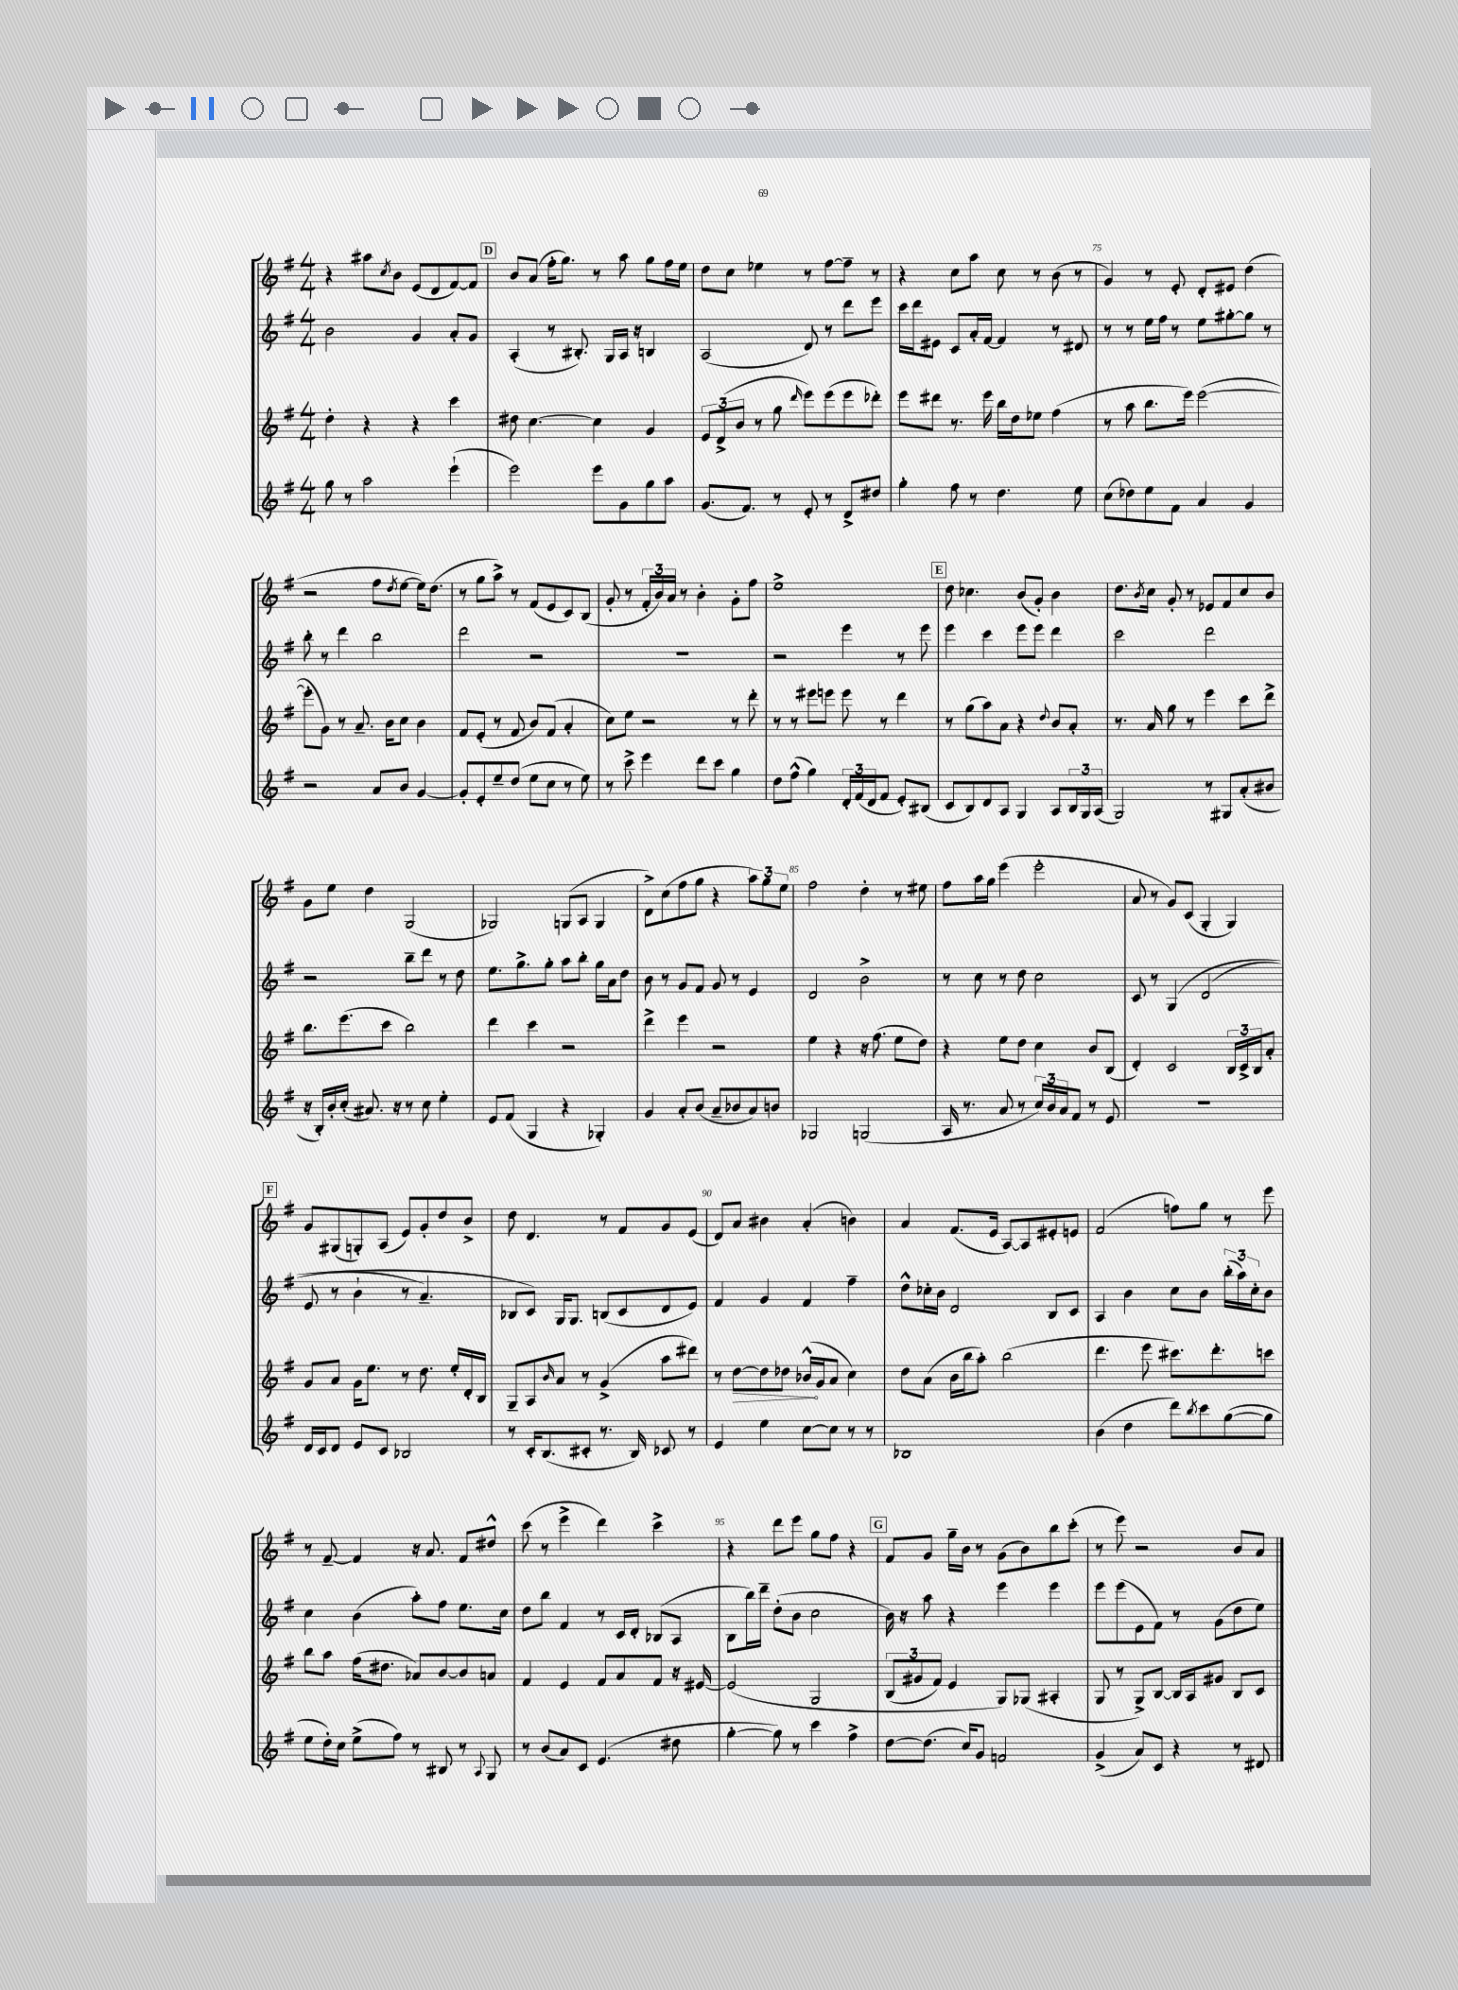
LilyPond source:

<<
\new StaffGroup <<
\new Staff = "s0" {
    \clef treble \key g \major \numericTimeSignature \time 4/4
    r4 ais''8 \acciaccatura { c''8 } b'8 e'8( d'8 fis'8~) fis'8 |
    \mark \markup { \box "D" } b'8 a'8( fis''16-. g''8.) r8 a''8 g''8 fis''16 e''16 |
    d''8 c''8 ees''4 r8 fis''8~ fis''8-- r8 |
    r4 c''8 a''8 c''8 r8 b'8( r8 |
    g'4) r8 e'8-. d'8-. eis'8 d''4( |
    r2 fis''8 \acciaccatura { d''8 } e''8~ e''16) d''8.( |
    r8 g''8 a''8->) r8 fis'8( e'8 c'8) b8( |
    g'8-. r8 \tuplet 3/2 { fis'16-. b'16) a'16 } r8 b'4-. g'8-. fis''8 |
    e''1-> |
    \mark \markup { \box "E" } d''8 ces''4. b'8( g'8-.) b'4 |
    d''8. \acciaccatura { b'8 } c''16 g'8-. r8 ees'8 fis'8 c''8 b'8 |
    g'8 e''8 d''4 g2( |
    ges2) g8( a8 g4 |
    d'8->) c''8( fis''8 g''8 r4 \tuplet 3/2 { a''8) g''8 e''8 } |
    fis''2 d''4-. r8 eis''8 |
    fis''8 a''16 g''16 e'''4( e'''2-. |
    a'8 r8 g'8) c'8( g4-. g4) |
    \mark \markup { \box "F" } g'8 gis8( g8-.) a8( e'8) g'8-. d''8 b'8-> |
    d''8 d'4. r8 fis'8 g'8 e'8( |
    d'8) a'8 bis'4 a'4-.( b'4) |
    a'4 fis'8.( e'16 a8~) a8 eis'8-. e'8 |
    fis'2( f''8) g''8 r8 e'''8 |
    r8 fis'8~-- fis'4 r16 a'8. fis'8 dis''8-^ |
    c'''8( r8 e'''4-> d'''4) c'''4-> |
    r4 d'''8 e'''8 g''8 fis''8 r4 |
    \mark \markup { \box "G" } fis'8 g'8 g''16-- b'16 r8 g'8( b'8) b''8 c'''8-.( |
    r8 e'''8) r2 b'8 a'8 \bar "|." |
}
\new Staff = "s1" {
    \clef treble \key g \major \numericTimeSignature \time 4/4
    b'2 g'4 a'8-. g'8 |
    \mark \markup { \box "D" } a4-.( r8 bis8.-.) g16 a16 r16 b4 |
    a2( d'8) r8 d'''8 e'''8 |
    c'''16 d'''16 eis'8 c'8 a'16-. fis'16~ fis'4 r8 dis'8 |
    r8 r8 e''16 fis''16 r8 e''8 gis''8~-. gis''8 r8 |
    b''8-. r8 d'''4 b''2 |
    d'''2 r2 |
    R1 |
    r2 e'''4 r8 e'''8 |
    \mark \markup { \box "E" } e'''4 c'''4 e'''8 e'''8 d'''4 |
    c'''2 d'''2 |
    r2 b''8-- d'''8 r8 d''8 |
    e''8. g''8.-> g''8-. a''8 b''8-. g''16 a'16 d''8 |
    b'8 r8 g'8 fis'8 g'8 r8 e'4 |
    d'2 b'2-> |
    r8 c''8 r8 d''8 c''2 |
    c'8 r8 g4\( d'2( |
    \mark \markup { \box "F" } e'8 r8 b'4-! r8 a'4.--) |
    bes8 c'8\) g16 g8. b8( c'8 d'8 e'8) |
    fis'4 g'4 fis'4 fis''4-- |
    d''8-^ ces''16-. b'16 d'2 b8 c'8 |
    a4 b'4 c''8 b'8 \tuplet 3/2 { b''16-.( a''16) c''16-. } b'8 |
    c''4 b'4( a''8-.) fis''8 e''8. c''16 |
    d''8 b''8 fis'4 r8 c'16 d'16-. bes8( a8 |
    b8 b''16) d'''16-- d''8-.( b'8 c''2 |
    \mark \markup { \box "G" } b'16) r16 a''8 r4 e'''4 e'''4 |
    e'''8 e'''8( e'8 fis'8) r8 g'8( d''8 e''8) \bar "|." |
}
\new Staff = "s2" {
    \clef treble \key g \major \numericTimeSignature \time 4/4
    d''4-. r4 r4 c'''4 |
    \mark \markup { \box "D" } dis''8 c''4.~ c''4 g'4 |
    \tuplet 3/2 { e'8 d'8->( b'8 } r8 g''8 \grace { d'''16 } e'''8) e'''8( e'''8 des'''8-.) |
    e'''8 dis'''8 r8. e'''16 b''16 d''16 ees''8 fis''4( |
    r8 a''8 b''8. e'''16) e'''2~( |
    e'''8-. g'8) r8 a'8.-- b'16 c''8 b'4 |
    fis'8 e'8-.( r8 fis'8 b'8) fis'8( a'4-. |
    c''8) e''8 r2 r8 d'''8-. |
    r8 r8 eis'''8 e'''8 e'''8 r8 d'''4 |
    \mark \markup { \box "E" } r8 g''8( a''8) a'8 r4 \appoggiatura { d''8 } b'8 a'8-. |
    r8. a'16 g''8 r8 e'''4 c'''8 d'''8-> |
    b''8. e'''8.( c'''8 b''2) |
    d'''4 c'''4 r2 |
    d'''4-> e'''4 r2 |
    e''4 r4 r16 fis''8.( e''8 d''8) |
    r4 e''8 d''8 c''4 b'8 b8( |
    d'4-.) c'2 \tuplet 3/2 { b16 c'16-> b16 } a'8-. |
    \mark \markup { \box "F" } g'8 a'8 g'16 e''8. r8 d''8. e''16-. d'16-. b16 |
    g8-- a8 \grace { b'16 } a'8 r8 g'4->( a''8 dis'''8) |
    r8 \once \override Hairpin.circled-tip = ##t d''8~\> d''8 des''8 bes'16-^\!( g'16 a'8 c''4) |
    d''8 a'8( b'16 b''16 a''8-.) b''2( |
    d'''4. e'''8 cis'''8.) d'''8.-. c'''8 |
    b''8 a''8 fis''16( dis''8. aes'8) b'8~ b'8 a'8 |
    fis'4 e'4 fis'8 a'8 fis'8 r16 eis'16~ |
    eis'2\( g2 |
    \mark \markup { \box "G" } \tuplet 3/2 { b8( gis'8 fis'8) } e'4 g8\) ges8( ais4-. |
    g8 r8 g8->) b8~ b16 a16 gis'8 b8 c'8 \bar "|." |
}
\new Staff = "s3" {
    \clef treble \key g \major \numericTimeSignature \time 4/4
    g''8 r8 a''2 e'''4-!( |
    \mark \markup { \box "D" } e'''2) e'''8 g'8 g''8 a''8 |
    g'8.( fis'8.) r8 e'8-. r8 d'8-> dis''8 |
    g''4-. fis''8 r8 d''4. e''8 |
    c''8( des''8) e''8 fis'8 a'4 g'4 |
    r2 a'8 b'8 g'4~ |
    g'8-. e'8-. e''8-- d''8( e''8 c''8 r8 e''8) |
    r8 c'''8-> e'''4 d'''8 c'''8 g''4 |
    d''8 fis''8-^( g''4) \tuplet 3/2 { d'16-. fis'16( d'16 } fis'8 e'8-.) bis8( |
    \mark \markup { \box "E" } c'8 b8) d'8 a8 g4 a8 \tuplet 3/2 { b16 g16 a16( } |
    g2) r8 gis8 a'8-.( bis'8 |
    r16 b16-.) b'16-. c''16-.( ais'8.) r16 r8 c''8 e''4-. |
    e'8 fis'8( g4 r4 ges4-.) |
    g'4 a'8-. b'8( a'8-- bes'8 a'8) b'8 |
    ges2 g2( |
    a16 r8. a'8 r8 \tuplet 3/2 { c''16) b'16 a'16 } fis'8 r8 e'8 |
    R1 |
    \mark \markup { \box "F" } d'16 c'16 d'8 e'8 c'8 bes2 |
    r8 c'16-. b8.( cis'8-. r8. b16) ces'8 r8 |
    e'4 e''4 c''8~ c''8 r8 r8 |
    bes1 |
    b'4( d''4 d'''8) \acciaccatura { b''8 } c'''8 g''8~( g''8 |
    e''8 d''16-.) c''16 e''8->( fis''8) r8 bis8 r8 \appoggiatura { a8 } g8 |
    r8 b'8( a'8) c'8 e'4.( dis''8 |
    g''4~-. g''8) r8 c'''4 fis''4-> |
    \mark \markup { \box "G" } d''8~ d''8.( c''16) g'8 f'2 |
    g'4->( a'8) c'8 r4 r8 dis'8 \bar "|." |
}
>>
>>
\layout { \context { \Score currentBarNumber = #71 \override BarNumber.break-visibility = ##(#f #t #t) barNumberVisibility = #(every-nth-bar-number-visible 5) } }
